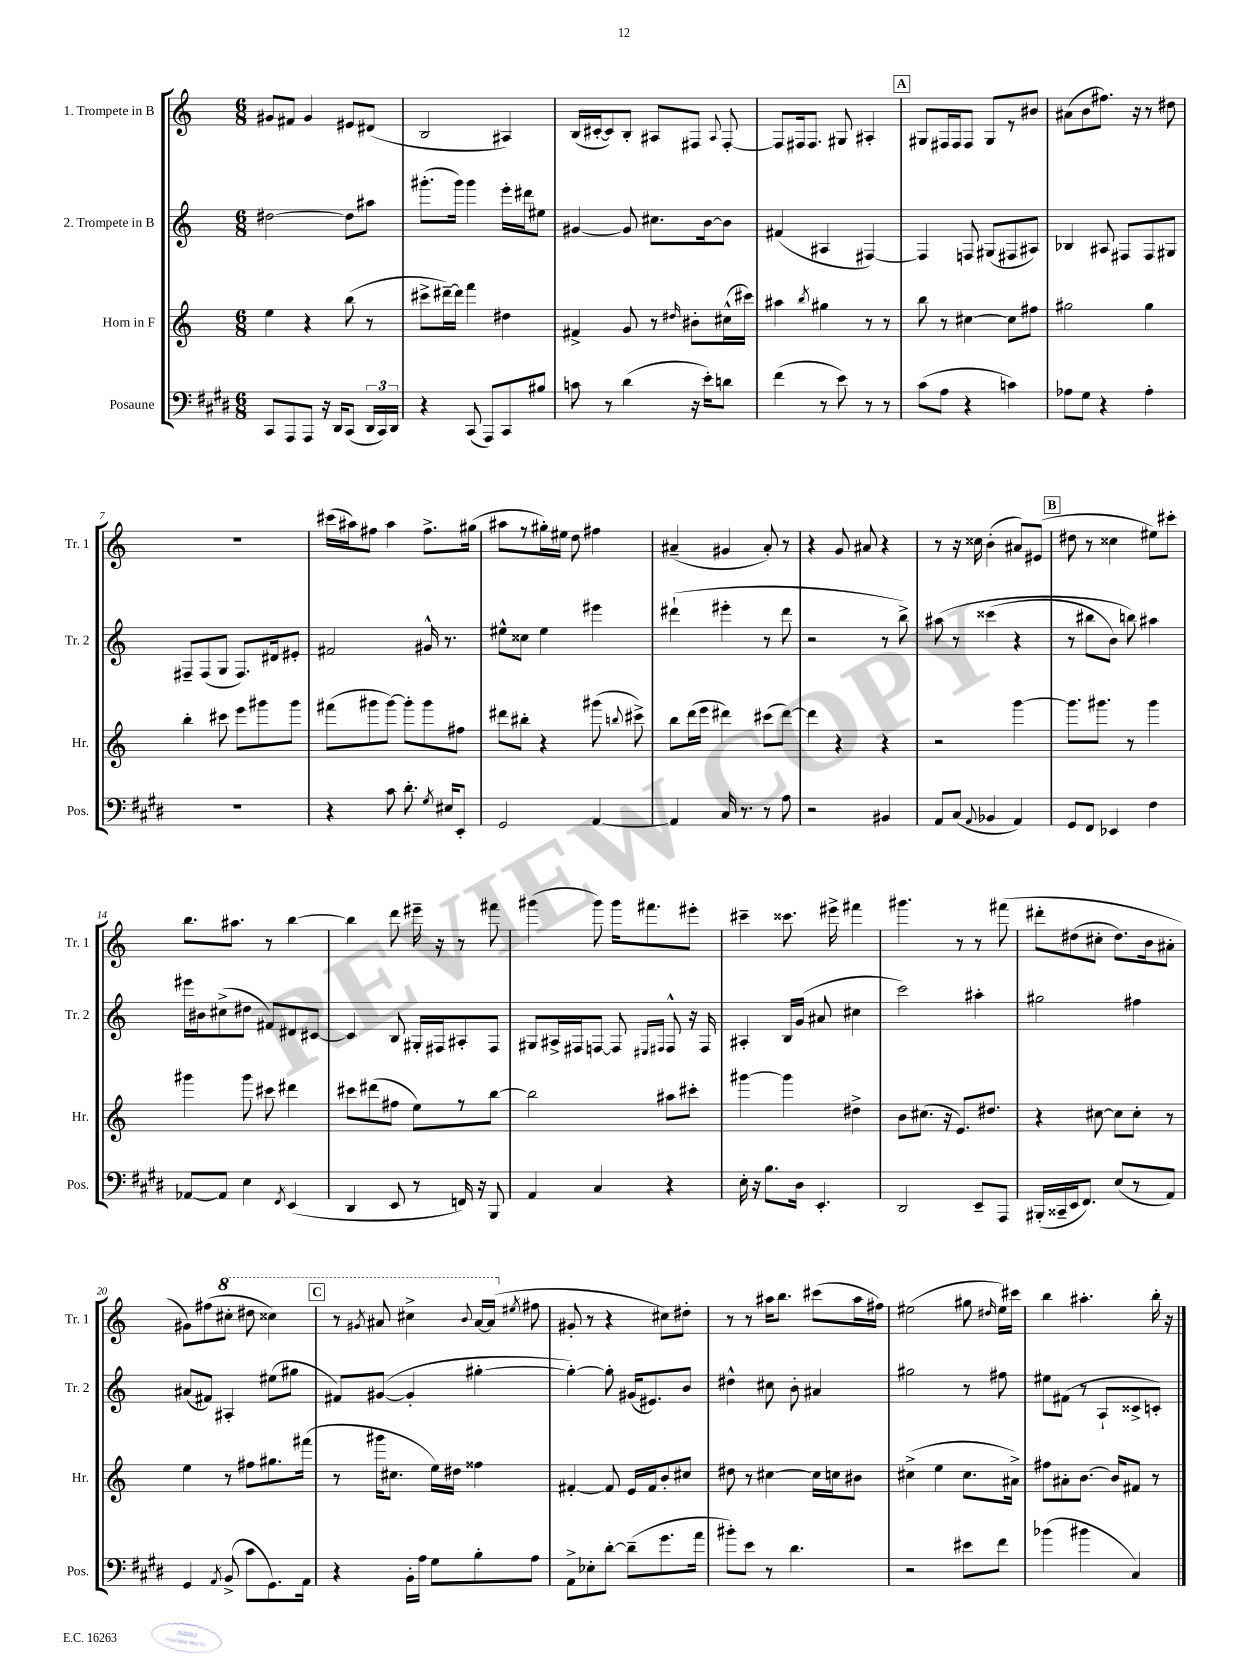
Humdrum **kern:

**kern	**kern	**kern	**kern
*staff4	*staff3	*staff2	*staff1
*clefF4	*clefG2	*clefG2	*clefG2
*k[f#c#g#d#]	*k[]	*k[]	*k[]
*M6/8	*M6/8	*M6/8	*M6/8
8CC#/L	4ee\	[2dd#\	8g#/L
8AAA/	.	.	8f#/J
8AAA/J	4r	.	4g#/
16r	.	.	.
16DD#/LK	.	.	.
(8CC#/J	(8bb\	8dd#\]L	8e#/L
24DD#/LL	8r	8aa#\J	(8d#/J
24CC#/)	.	.	.
24DD#/JJ	.	.	.
=	=	=	=
4r	8ccc#^\L	(8.ggg#'\L	2B/
.	[16ddd#~\L)	.	.
.	16ddd#\]JJ	16ggg#\Jk)	.
(8CC#/	4fff\	4ggg#\	.
8AAA/L)	.	.	.
8CC#/	4dd#\	16eee'\LL	4A#/)
.	.	16ddd#\J	.
8B#/J	.	8ee#\J	.
=	=	=	=
8c\	4f#^/	[4g#/	(16B/LL
.	.	.	[16c#'/J
8r	.	.	8c#/])
(4d#\	8g/	8g#/]	8B'/J
.	8r	8.cc#\L	8A#/L
.	16qqdd#/	.	.
16r	8b#'\L	.	8F#/J
16e'\LK)	.	[16b\k	.
.	.	.	8qqA#/
8d\J	(16cc#^^\L	8b\]J	[8F#'/
.	16ccc#\JJ)	.	.
=	=	=	=
(4f#\	4aa#\	(4f#/	8F#/]L
.	.	.	16F#/k
.	.	.	8.F#/J
.	8qbb/	.	.
8r	4gg#\	4A#/	.
8e\)	.	.	8G#/
8r	8r	[4F#/)	4A#'/
8r	8r	.	.
=	=	=	=
(8c#\L	8bb\	4F#/]	8G#/L
8A\J	8r	.	16F#/L
.	.	.	16F#/J
4r	[4cc#\	8F/	8F#/J
.	.	(8G#/L	8G#/L
4c\)	8cc#\]L	8F#/	8r
.	8ff#\J	8A#/J)	8b#/J
=	=	=	=
8A-\L	2gg#\	4B-/	(8a#\L
8G#\J	.	.	8b\
4r	.	8A#/	8.ff#\J)
.	.	8F#/L	.
.	.	.	16r
4A-'\	4gg#\	8F#/	8r
.	.	8G#/J	8dd#\
=	=	=	=
2.r	4bb'\	8F#~/L	2.r
.	.	(8F#/	.
.	8ccc#\	8G/J	.
.	8eee\L	8.F#/L)	.
.	8ggg#\	.	.
.	.	16d#/k	.
.	8ggg#\J	8e#'/J	.
=	=	=	=
4r	(8fff#\L	2f#/	(16ccc#\LL
.	.	.	16aa#\J)
.	8ggg#\	.	8ff#\J
8c#\	[8ggg#\J)	.	4aa#\
8.d#'\	8ggg#'\]L	.	.
.	8ggg#\	16g#^^/	8.ff#^\L
8qG#/	.	.	.
16E#/LK	.	8.r	.
8EE'/J	8ff#\J	.	.
.	.	.	(16gg#\Jk
=	=	=	=
2GG#/	8ddd#\L	8ee#^^\L	8aa#\L
.	8bb#'\J	8cc##\J	8r
.	4r	4ee#\	16gg#'\L)
.	.	.	16ee#\JJ
.	.	.	8dd\
[4AA/	(8ggg#\	4eee#\	4ff#\
.	8qqbb/	.	.
.	8ccc#^\)	.	.
=	=	=	=
4AA/]	8bb\L	(4ddd#`\	(4a#~/
.	(16ddd\L	.	.
.	16eee\JJ	.	.
16C#/	4ddd#\)	4eee#'\	4g#/
8.r	.	.	.
8r	(8ccc#\L	8r	8a#'/)
8A\	[8ddd#\J)	8ddd#\	8r
=	=	=	=
2r	4ddd#\]	2r	4r
.	4r	.	8g/
.	.	.	8a#/
4BB#/	4r	8r	4r
.	.	8bb^\)	.
=	=	=	=
8AA/L	2r	&(8aa#\	8r
(8C#/J	.	8r	16r
.	.	.	16cc##\
8qqAA/	.	.	.
4BB-/	.	(4ccc##\	(4b'\
4AA/)	[4ggg\	4r	8a#/L)
.	.	.	(8e#/J
=	=	=	=
8GG#/L	8.ggg\]L	8r	8dd#\
8FF#/J	.	8bb#\L	8r
.	8.ggg#\J	.	.
4EE-/	.	8b\J)	4cc##\
.	8r	8bb\&)	.
4F#\	4ggg#\	4aa#\	8ee#\L)
.	.	.	8ccc#'\J
=	=	=	=
[8AA-/L	4ggg#\	16eee#\LL	8.bb\L
.	.	16b#\J	.
8AA-/]J	.	(8cc#^\	.
.	.	.	8.aa#\J
4E\	8ggg#\	8dd#\J	.
.	8ccc#\	8f#/L)	8r
8qFF#/	.	.	.
(4EE/	4ddd#\	8d#/	[4bb\
.	.	[8c#/J	.
=	=	=	=
4DD#/	8ccc#\L	4c#/]	4bb\]
.	(8ddd#\	.	.
8EE/	8ff#\J	8B/	8ddd\
8r	8ee\L)	16G#'/LL	16eee#~\
.	.	16F#/J	16r
16FF/)	8r	8A#'/	8r
16r	.	.	.
8BBB/	[8bb\J	8F#/J	8fff#\
=	=	=	=
4AA/	2bb\]	8G#/L	(4ggg#\
.	.	16A#^/L	.
.	.	16F#/J	.
4C#/	.	[8F/J	8ggg#\)
.	.	8F/]	16ggg#\LK
.	.	.	8.fff#\
.	.	16qqE#/LL	.
.	.	16qqF#/JJ	.
4r	8aa#\L	8F#^^/	.
.	8ccc#'\J	16r	8eee#'\J
.	.	16F#/	.
=	=	=	=
16E'\	[4ggg#\	4A#'/	4ccc#~\
16r	.	.	.
8.B\L	.	.	.
.	4ggg#\]	16B/LL	8.ccc##\
16D#\Jk	.	(16g/JJ	.
4.EE'/	.	8a#/	.
.	.	.	16eee#^\
.	4dd#^\	4cc#\	4fff#\
=	=	=	=
2DD#/	8b\L	2ccc\)	4.ggg#\
.	(8.cc#\J	.	.
.	16r	.	.
.	8.e/L)	.	8r
8EE~/L	.	4aa#'\	8r
.	8.dd#/J	.	.
8AAA/J	.	.	&(8fff#\
=	=	=	=
(16BBB#'/LL	4r	2gg#\	8ddd#'\L
16CC##~/	.	.	.
16EE/J	.	.	(8dd#\
8.FF#/J)	.	.	.
.	[8cc#\	.	8cc#'\J
(8E/L	8cc#\]L	.	8.dd#\L)
8r	8cc#'\J	4ff#\	.
.	.	.	16b\k
8AA/J)	8r	.	8a#'\J
=	=	=	=
4GG#/	4ee\	(8a#/L	8g#\L&)
.	.	8f#/J)	(8ff#\
8qAA/	.	.	.
(8BB^/	8r	4A#'/	8ccc#'\J
8c#\L	8ff#\L	.	8ddd#\
8.GG#\)	8.gg#\	(8ee#\L	4ccc##\)
.	.	8gg#\J	.
16AA\Jk	(16fff#\Jk	.	.
=	=	=	=
4r	8r	8f#/L)	8r
.	.	.	8qgg#/
.	16ggg#\LK	([8g#/J	8aa#/
.	8.cc#\J	.	.
16BB'\LL	.	4g#'/]	4ccc#^\
16A\JJ	.	.	.
8G#\L	16ee\LL)	.	.
.	16dd#\JJ	.	.
.	.	.	8qqbb/
8B'\	4ff##\	[4gg#'\	[16aa#/LL
.	.	.	(16aa#/]JJ
.	.	.	8qee#/
8A\J	.	.	8ff#\
=	=	=	=
8AA^\L	[4f#'/	4gg#'\_)	8g#'/
8E-'\	.	.	8r
[8d#'\J	8f#/]	8gg#'\]	4r
(8d#~\]L	16e/LL	(16g#/LK	.
.	16f#/J	8.e#/)	.
8.g#\	8b'/	.	8cc#\L)
.	8cc#/J	8b/J	8dd#'\J
16a\Jk	.	.	.
=	=	=	=
8b#'\L)	8dd#\	4dd#^^\	8r
8e\J	8r	.	8r
8r	[4cc#\	8cc#\	16aa#\LK
.	.	.	8.bb\J
4.d#\	.	8b'\	.
.	16cc#\]LL	4a#/	(8ccc#\L
.	16cc\J	.	.
.	8b#\J	.	16aa#\L
.	.	.	16ff#\JJ)
=	=	=	=
2r	(4cc#^\	2gg#\	(2ee#\
.	4ee\	.	.
8e#\L	8.cc#\L	8r	8gg#\
.	.	.	16qqdd#/
8f#\J	.	8ff#\	16ee#\LL)
.	16a#^\Jk)	.	16ccc#\JJ
=	=	=	=
(4b-\	8ff#\L	8ee#\L	4bb\
.	8a#'\	(8f#\J	.
4b#\	[8.b\J	8r	4.aa#'\
.	.	8A`/L	.
.	16b/]LK	.	.
4C#/)	8f#/J	8c##^/	.
.	8r	8c'/J)	16bb'\
.	.	.	16r
==	==	==	==
*-	*-	*-	*-
